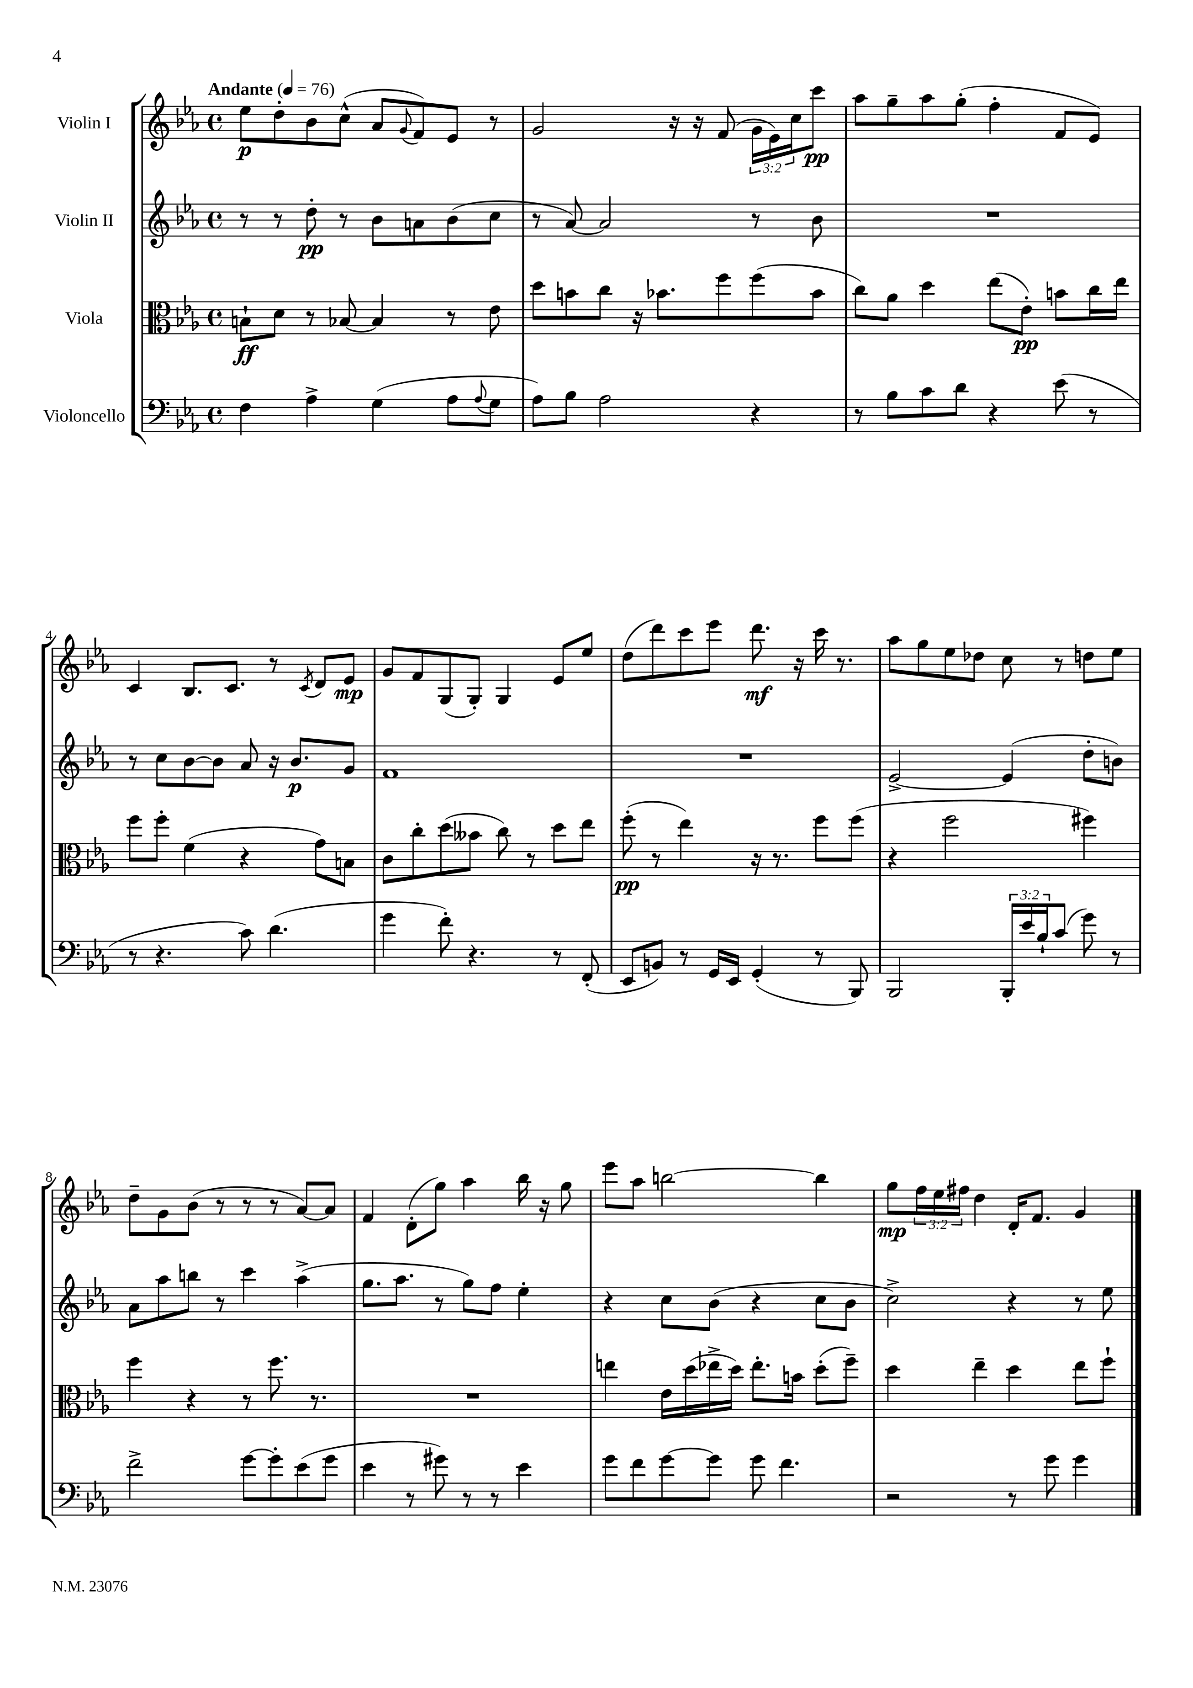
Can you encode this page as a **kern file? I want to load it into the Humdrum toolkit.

**kern	**kern	**dynam	**kern	**dynam	**kern	**dynam
*part4	*part3	*part3	*part2	*part2	*part1	*part1
*staff4	*staff3	*staff3	*staff2	*staff2	*staff1	*staff1
*I"Violoncello	*I"Viola	*	*I"Violin II	*	*I"Violin I	*
*clefF4	*clefC3	*	*clefG2	*	*clefG2	*
*k[b-e-a-]	*k[b-e-a-]	*	*k[b-e-a-]	*	*k[b-e-a-]	*
*M4/4	*M4/4	*	*M4/4	*	*M4/4	*
*met(c)	*met(c)	*	*met(c)	*	*met(c)	*
*MM76	*MM76	*	*MM76	*	*MM76	*
=1	=1	=1	=1	=1	=1	=1
!	!	!	!	!	!LO:TX:a:B:t=Andante	!
4F\	8Bn`\L	ff	8r	.	8ee-\L	p
.	8d\J	.	8r	.	8dd'\	.
4A-^\	8r	.	8dd'\	pp	8b-\	.
.	[8B-X/	.	8r	.	(8cc^^\J	.
(4G\	4B-/]	.	8b-\L	.	8a-/L	.
.	.	.	.	.	8qqg/	.
.	.	.	8an\	.	8f/)	.
8A-\L	8r	.	(8b-\	.	8e-/J	.
8qqA-/	.	.	.	.	.	.
8G\J	8e-\	.	8cc\J	.	8r	.
=2	=2	=2	=2	=2	=2	=2
8A-\L)	8dd\L	.	8r	.	2g/	.
8B-\J	8bn\	.	[8a-/)	.	.	.
2A-\	8cc\J	.	2a-/]	.	.	.
.	16r	.	.	.	.	.
.	8.b-X\L	.	.	.	.	.
.	.	.	.	.	16r	.
.	.	.	.	.	16r	.
.	8ff\	.	.	.	(8f/	.
4r	(8ff\	.	8r	.	24g\LL	.
.	.	.	.	.	24e-\)	.
.	.	.	.	.	24cc\J	.
.	8b-\J	.	8b-\	.	8ccc\J	pp
=3	=3	=3	=3	=3	=3	=3
8r	8cc\L)	.	1r	.	8aa-\L	.
8B-\L	8a-\J	.	.	.	8gg~\	.
8c\	4dd\	.	.	.	8aa-\	.
8d\J	.	.	.	.	(8gg'\J	.
4r	(8ee-\L	.	.	.	4ff'\	.
.	8e-'\J)	pp	.	.	.	.
(8e-\	8bn\L	.	.	.	8f/L	.
8r	16cc\L	.	.	.	8e-/J)	.
.	16ee-\JJ	.	.	.	.	.
!!LO:LB:g=z
=4	=4	=4	=4	=4	=4	=4
8r	8ff\L	.	8r	.	4c/	.
4.r	8ff'\J	.	8cc\L	.	.	.
.	(4f\	.	[8b-\	.	8.B-/L	.
.	.	.	8b-\J]	.	.	.
.	.	.	.	.	8.c/J	.
8c\)	4r	.	8a-/	.	.	.
(4.d\	.	.	16r	.	8r	.
.	.	.	8.b-/L	p	.	.
.	.	.	.	.	8qc/	.
.	8g\L)	.	.	.	8d/L	.
.	8Bn\J	.	8g/J	.	8e-/J	mp
=5	=5	=5	=5	=5	=5	=5
4g\	8c\L	.	1f	.	8g/L	.
.	8cc'\	.	.	.	8f/	.
8f'\)	(8dd\	.	.	.	(8G/	.
4.r	8b--X\J	.	.	.	8G'/J)	.
.	8cc\)	.	.	.	4G/	.
.	8r	.	.	.	.	.
8r	8dd\L	.	.	.	8e-/L	.
(8FF'/	8ee-\J	.	.	.	8ee-/J	.
=6	=6	=6	=6	=6	=6	=6
8EE-/L	(8ff'\	pp	1r	.	(8dd\L	.
8BBn/J)	8r	.	.	.	8ddd\)	.
8r	4ee-\)	.	.	.	8ccc\	.
16GG/LL	.	.	.	.	8eee-\J	.
16EE-/JJ	.	.	.	.	.	.
(4GG'/	16r	.	.	.	8.ddd\	mf
.	8.r	.	.	.	.	.
.	.	.	.	.	16r	.
8r	8ff\L	.	.	.	16ccc\	.
.	.	.	.	.	8.r	.
8BBB-/)	(8ff\J	.	.	.	.	.
=7	=7	=7	=7	=7	=7	=7
2BBB-/	4r	.	[2e-^/	.	8aa-\L	.
.	.	.	.	.	8gg\	.
.	2ff\	.	.	.	8ee-\	.
.	.	.	.	.	8dd-X\J	.
24BBB-'/LL	.	.	(4e-/]	.	8cc\	.
24e-/	.	.	.	.	.	.
24B-`/J	.	.	.	.	.	.
(8c/J	.	.	.	.	8r	.
8g\)	4ff#X\)	.	8dd'\L	.	8ddn\L	.
8r	.	.	8bn\J)	.	8ee-\J	.
!!LO:LB:g=z
=8	=8	=8	=8	=8	=8	=8
2f^\	4ff\	.	8a-\L	.	8dd~\L	.
.	.	.	8aa-\	.	8g\	.
.	4r	.	8bbn\J	.	(8b-\J	.
.	.	.	8r	.	8r	.
[8g\L	8r	.	4ccc\	.	8r	.
8g'\]	8.ff\	.	.	.	8r	.
(8e-\	.	.	(4aa-^\	.	[8a-/L)	.
.	8.r	.	.	.	.	.
8g\J	.	.	.	.	8a-/J]	.
=9	=9	=9	=9	=9	=9	=9
4e-\	1r	.	8.gg\L	.	4f/	.
.	.	.	8.aa-\J	.	.	.
8r	.	.	.	.	(8d'\L	.
8g#X\)	.	.	8r	.	8gg\J)	.
8r	.	.	8gg\L)	.	4aa-\	.
8r	.	.	8ff\J	.	.	.
4e-\	.	.	4ee-'\	.	16bb-\	.
.	.	.	.	.	16r	.
.	.	.	.	.	8gg\	.
=10	=10	=10	=10	=10	=10	=10
8g\L	4een\	.	4r	.	8eee-\L	.
8f\	.	.	.	.	8aa-\J	.
[8g\	16e-\LL	.	8cc\L	.	[2bbn\	.
.	(16dd\	.	.	.	.	.
8g\J]	16ee-X^\	.	(8b-\J	.	.	.
.	16dd\JJ)	.	.	.	.	.
8g\	8.ee-'\L	.	4r	.	.	.
4.f\	.	.	.	.	.	.
.	16bn\Jk	.	.	.	.	.
.	(8dd'\L	.	8cc\L	.	4bb\]	.
.	8ff~\J)	.	8b-\J	.	.	.
=11	=11	=11	=11	=11	=11	=11
2r	4dd\	.	2cc^\)	.	8gg\L	mp
.	.	.	.	.	24ff\L	.
.	.	.	.	.	24ee-\	.
.	.	.	.	.	24ff#X\JJ	.
.	4ee-~\	.	.	.	4dd\	.
8r	4dd\	.	4r	.	16d'/KL	.
.	.	.	.	.	8.f/J	.
8g\	.	.	.	.	.	.
4g\	8ee-\L	.	8r	.	4g/	.
.	8ff`\J	.	8ee-\	.	.	.
==	==	==	==	==	==	==
*-	*-	*-	*-	*-	*-	*-
